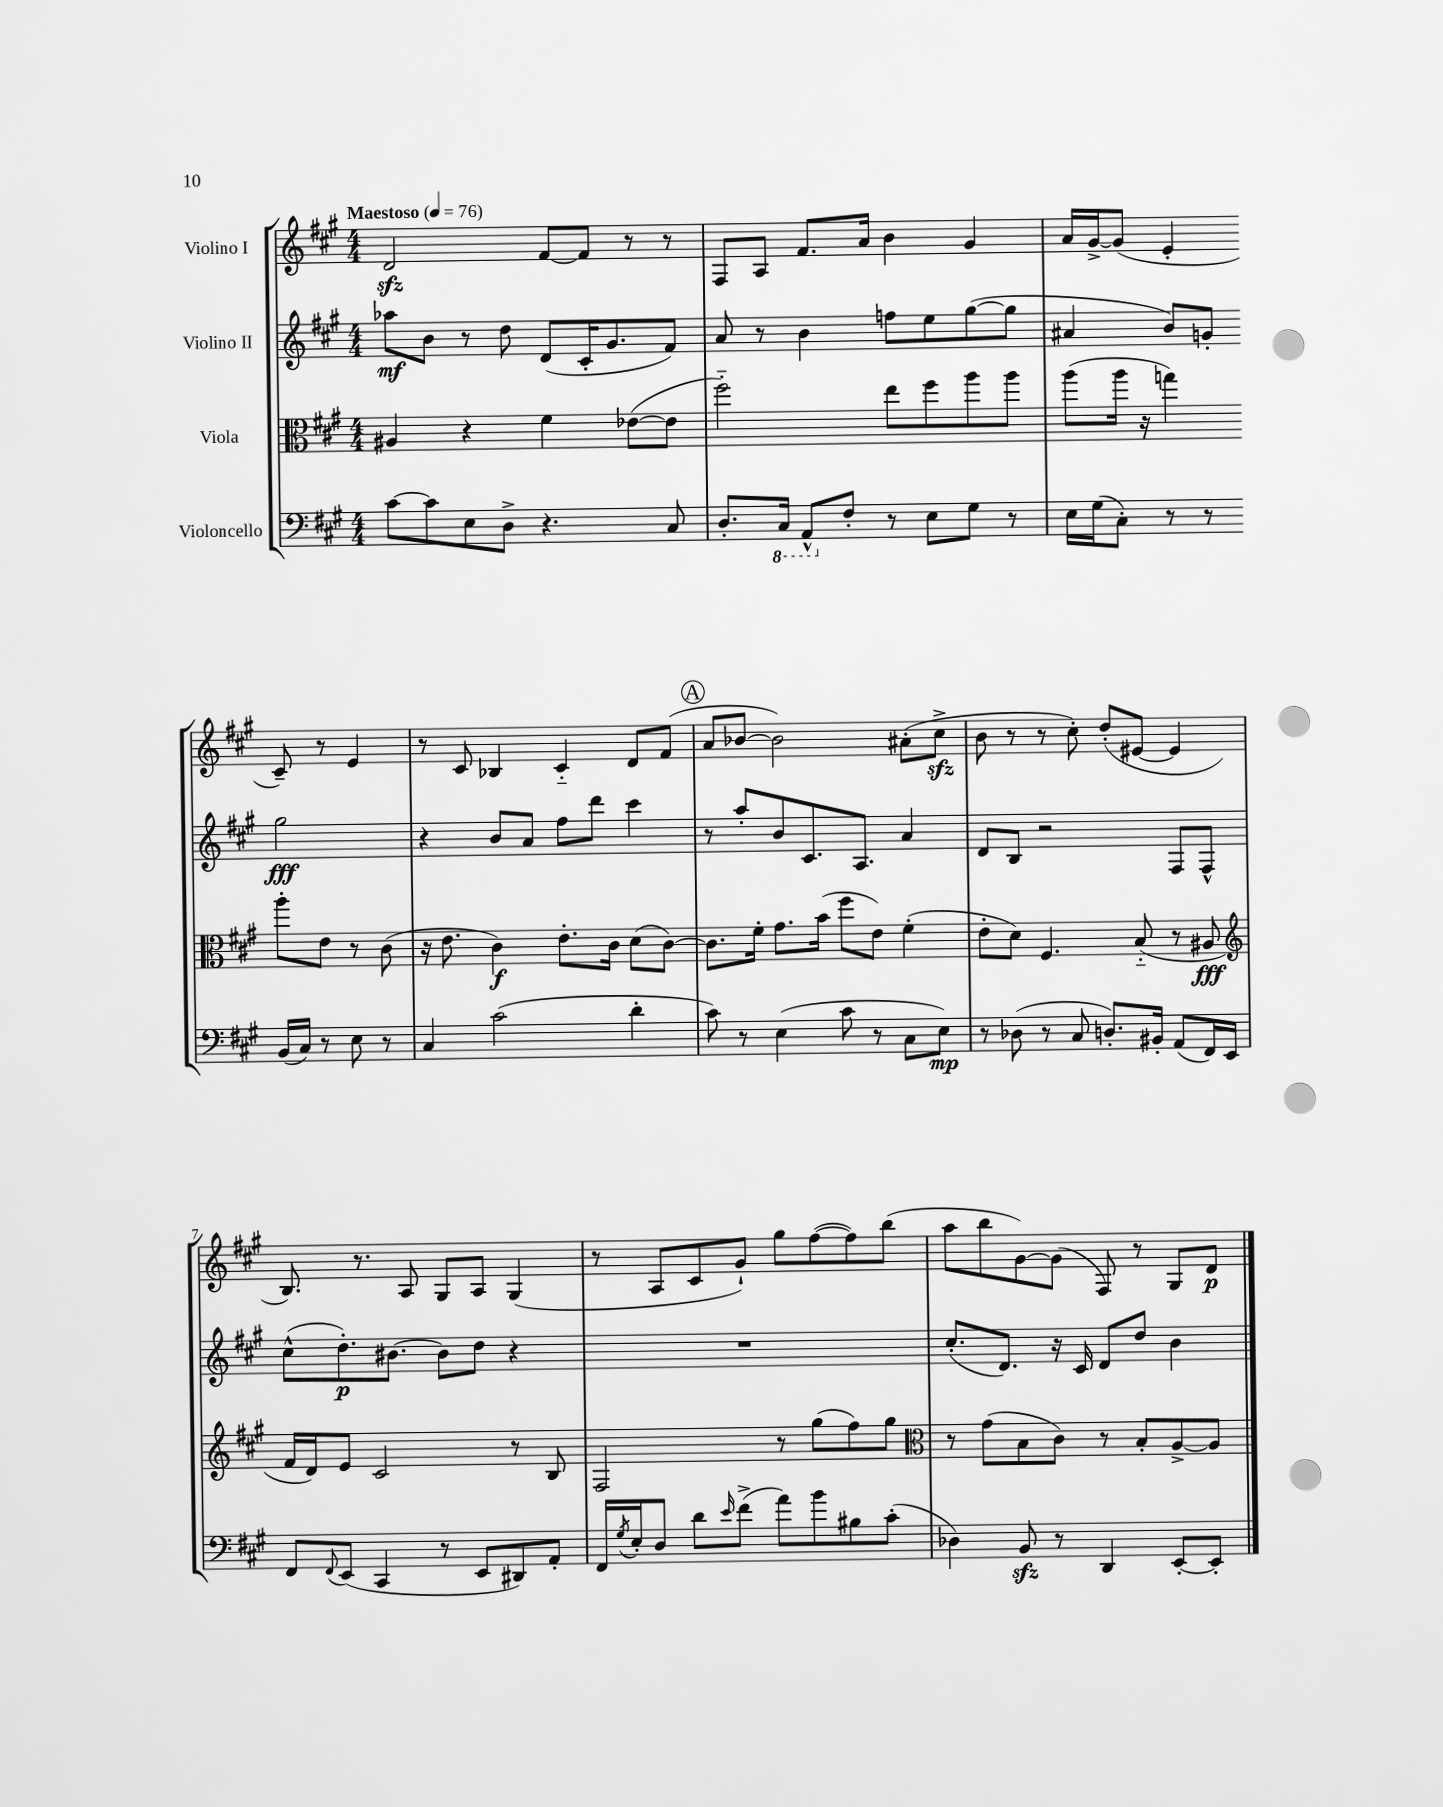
<<
\new StaffGroup <<
\new Staff = "s0" \with { instrumentName = "Violino I" } {
    \clef treble \key a \major \numericTimeSignature \time 4/4 \tempo "Maestoso" 4 = 76
    d'2\sfz fis'8~ fis'8 r8 r8 |
    fis8 a8 fis'8. a'16 b'4 gis'4 |
    a'16 gis'16~-> gis'8( e'4-. cis'8--) r8 e'4 |
    r8 cis'8 bes4 cis'4-_ d'8 fis'8( |
    \mark \markup { \circle "A" } a'8 bes'8~ bes'2) ais'8-.( cis''8->\sfz |
    b'8 r8 r8 cis''8-.) d''8-.( eis'8~ eis'4 |
    b8.) r8. a8 gis8 a8 gis4( |
    r8 a8 cis'8 gis'8-!) gis''8 fis''8~( fis''8) b''8( |
    a''8 b''8 gis'8~) gis'8( fis8) r8 gis8 d'8\p \bar "|." |
}
\new Staff = "s1" \with { instrumentName = "Violino II" } {
    \clef treble \key a \major \numericTimeSignature \time 4/4
    aes''8\mf b'8 r8 d''8 d'8( cis'16-. gis'8. fis'8) |
    a'8 r8 b'4 f''8 e''8 gis''8~( gis''8 |
    ais'4 b'8) g'8-. gis''2\fff |
    r4 b'8 a'8 fis''8 d'''8 cis'''4 |
    \mark \markup { \circle "A" } r8 a''8-. b'8 cis'8. a8. a'4 |
    d'8 b8 r2 fis8 fis8-^ |
    cis''8-^( d''8.-.\p) bis'8.~ bis'8 d''8 r4 |
    R1 |
    cis''8.-.( d'8.) r16 cis'16 d'8 d''8 b'4 \bar "|." |
}
\new Staff = "s2" \with { instrumentName = "Viola" } {
    \clef alto \key a \major \numericTimeSignature \time 4/4
    ais4 r4 fis'4 ees'8~( ees'8 |
    fis''2-_) e''8 fis''8 a''8 a''8 |
    a''8( a''16 r16 g''4) a''8-. e'8 r8 cis'8( |
    r16 e'8. cis'4\f) e'8.-. cis'16 d'8( cis'8~) |
    \mark \markup { \circle "A" } cis'8. fis'16-. gis'8. b'16( fis''8 e'8) fis'4-.( |
    e'8-. d'8) fis4. b8-_( r8 ais8\fff |
    \clef treble fis'16 d'16) e'8 cis'2 r8 b8 |
    fis2 r8 gis''8( fis''8) gis''8 |
    \clef alto r8 gis'8( b8 cis'8) r8 b8-. a8~-> a8 \bar "|." |
}
\new Staff = "s3" \with { instrumentName = "Violoncello" } {
    \clef bass \key a \major \numericTimeSignature \time 4/4
    cis'8~ cis'8 e8 d8-> r4. cis8 |
    d8.-. \ottava #-1 cis,16 a,,8-^ \ottava #0 fis8-. r8 e8 gis8 r8 |
    e16 gis16( cis8-.) r8 r8 b,16( cis16) r8 e8 r8 |
    cis4 cis'2( d'4-. |
    \mark \markup { \circle "A" } cis'8) r8 e4( cis'8 r8 cis8 e8\mp) |
    r8 des8( r8 cis8 d8.-.) bis,16-. a,8( fis,16) e,16 |
    fis,8 \appoggiatura { fis,8 } e,8( cis,4 r8 e,8 dis,8) a,8-. |
    fis,16 \acciaccatura { gis8 } e16-. d8 d'8 \grace { e'16 } fis'8->( a'8) b'8 bis8 cis'8-.( |
    des4) b,8\sfz r8 d,4 e,8~-. e,8-. \bar "|." |
}
>>
>>
